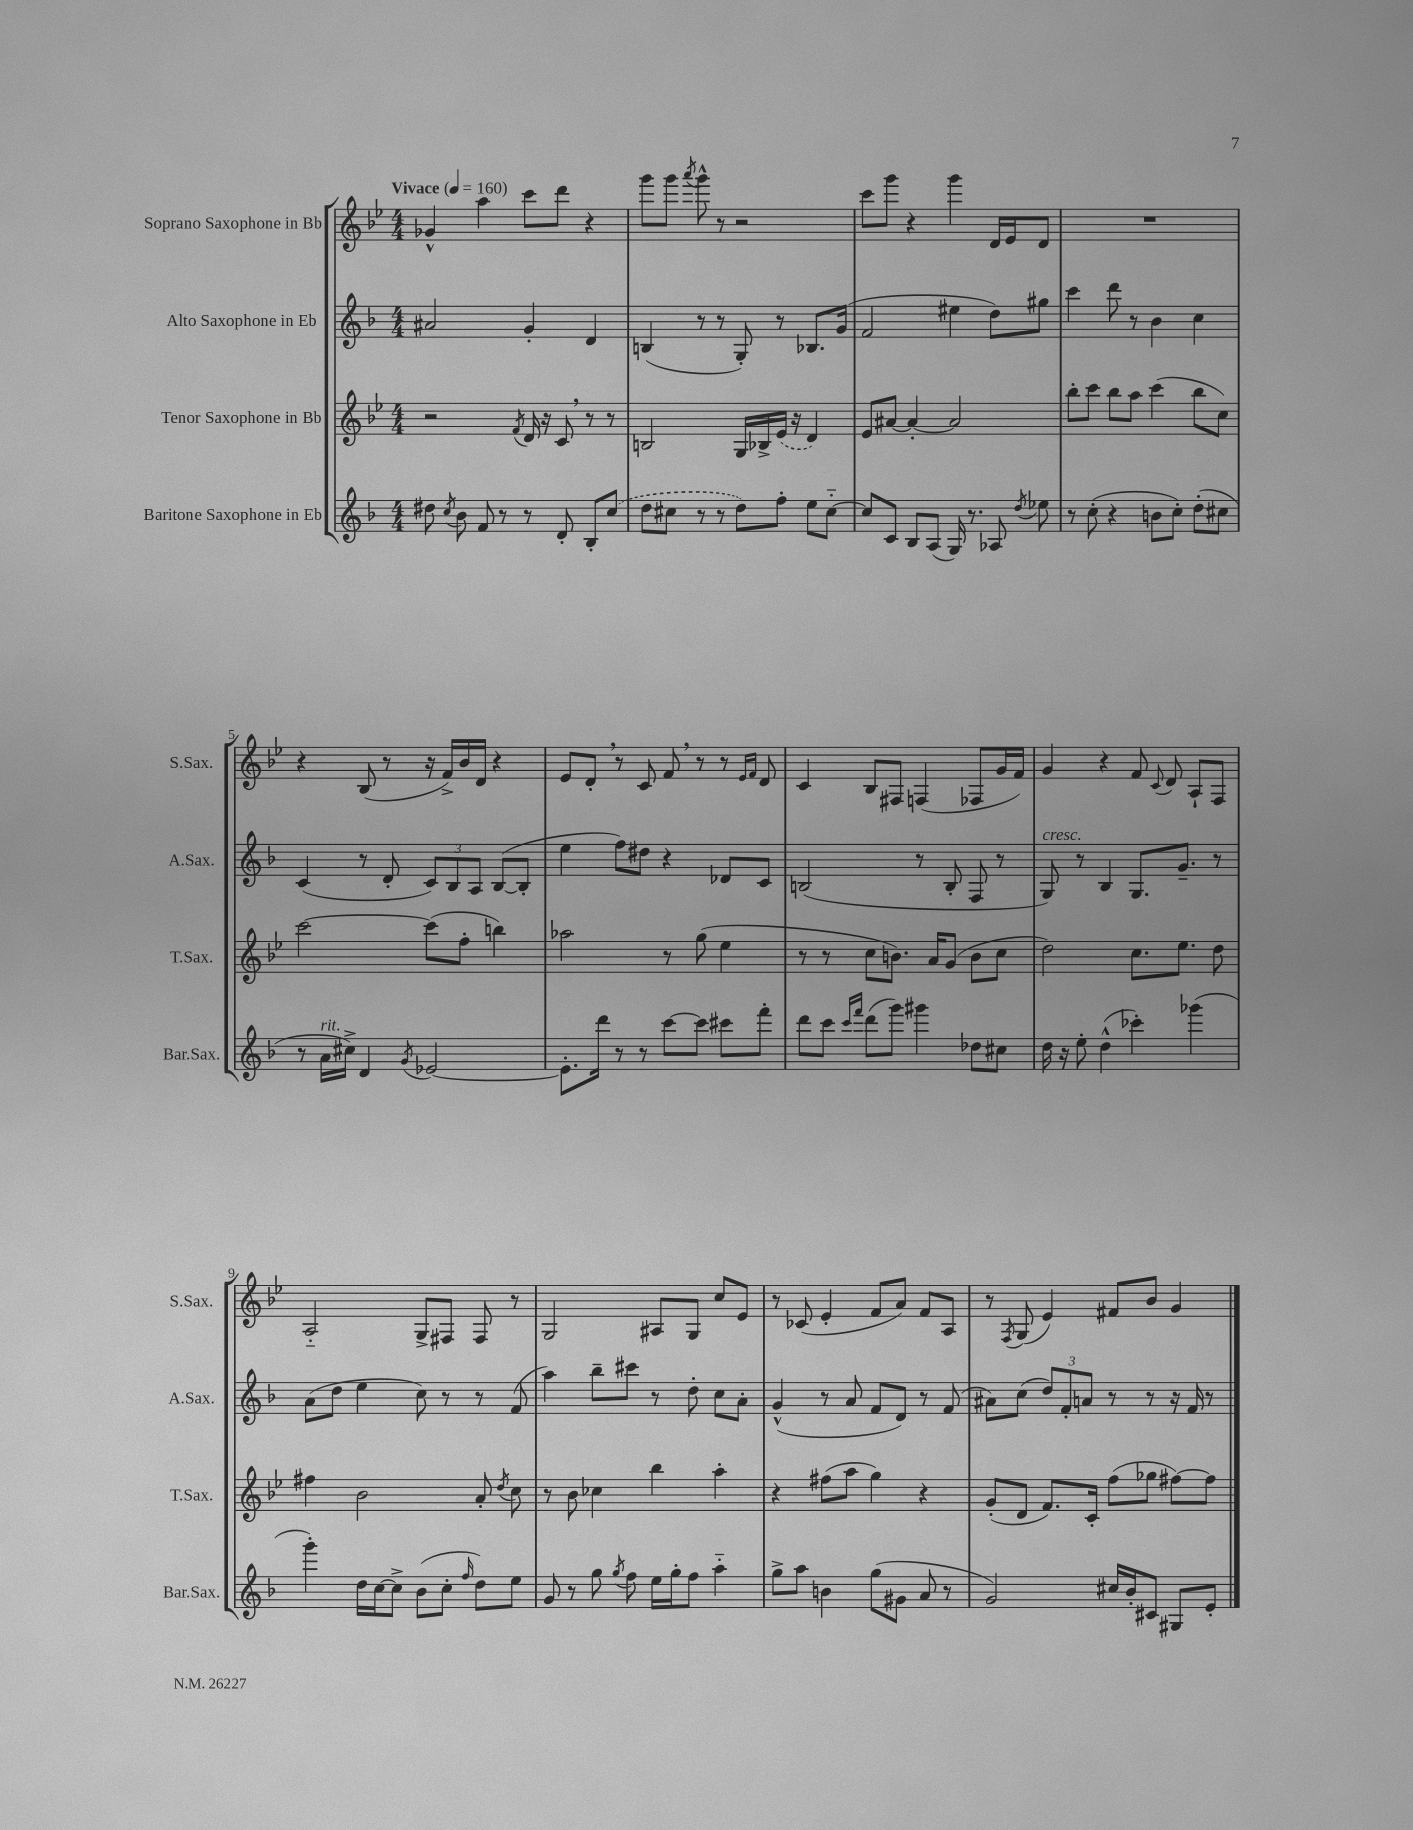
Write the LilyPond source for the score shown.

<<
\new StaffGroup <<
\new Staff = "s0" \with { instrumentName = "Soprano Saxophone in Bb" shortInstrumentName = "S.Sax." } {
    \clef treble \key bes \major \numericTimeSignature \time 4/4 \tempo "Vivace" 4 = 160
    \autoBeamOff ges'4-^ a''4 c'''8[ d'''8] r4 |
    g'''8[ g'''8] \acciaccatura { a'''8 } g'''8-^ r8 r2 |
    c'''8[ g'''8] r4 g'''4 d'16[ ees'16 d'8] |
    R1 |
    r4 bes8( r8 r16 f'16[->) bes'16 d'16] r4 |
    ees'8[ d'8]-. \breathe r8 c'8 f'8 \breathe r8 r8 \grace { ees'16[ f'16] } d'8 |
    c'4 bes8[ fis8] f4( fes8[ g'16 f'16]) |
    g'4 r4 f'8 \appoggiatura { c'8 } d'8 a8[-! f8] |
    a2-_ g8[-> fis8] fis8 r8 |
    g2 ais8[ g8] c''8[ ees'8] |
    r8 ces'8( ees'4-. f'8[ a'8]) f'8[ a8] |
    r8 \acciaccatura { f8 } g8( ees'4) fis'8[ bes'8] g'4 \bar "|." |
}
\new Staff = "s1" \with { instrumentName = "Alto Saxophone in Eb" shortInstrumentName = "A.Sax." } {
    \clef treble \key f \major \numericTimeSignature \time 4/4
    \autoBeamOff ais'2 g'4-. d'4 |
    b4( r8 r8 g8-.) r8 bes8.[ g'16]( |
    f'2 eis''4 d''8[) gis''8] |
    c'''4 d'''8 r8 bes'4 c''4 |
    c'4( r8 d'8-. \tuplet 3/2 { c'8[) bes8 a8] } bes8[~( bes8]-. |
    e''4 f''8[) dis''8] r4 des'8[ c'8] |
    b2( r8 b8-. f8 r8 |
    g8^\markup { \italic "cresc." }) r8 bes4 g8.[ g'8.]-- r8 |
    a'8[( d''8] e''4 c''8) r8 r8 f'8( |
    a''4) bes''8[-- cis'''8] r8 d''8-. c''8[ a'8]-. |
    g'4-^( r8 a'8 f'8[ d'8]) r8 f'8( |
    ais'8[) c''8]( \tuplet 3/2 { d''8[) f'8-. a'8] } r8 r8 r16 f'16 r8 \bar "|." |
}
\new Staff = "s2" \with { instrumentName = "Tenor Saxophone in Bb" shortInstrumentName = "T.Sax." } {
    \clef treble \key bes \major \numericTimeSignature \time 4/4
    \autoBeamOff r2 \acciaccatura { f'8 } d'16 r16 c'8 \breathe r8 r8 |
    b2 g16[ bes16-> \once \slurDashed ees'16]( r16 d'4) |
    ees'8[ ais'8]~ ais'4~-. ais'2 |
    bes''8[-. c'''8] bes''8[ a''8] c'''4( bes''8[ c''8]) |
    c'''2~ c'''8[( f''8]-. b''4) |
    aes''2 r8 g''8( ees''4 |
    r8 r8 c''8[ b'8.]) a'16[ g'8]( b'8[ c''8] |
    d''2) c''8.[ ees''8.] d''8 |
    fis''4 bes'2 a'8-. \acciaccatura { d''8 } c''8 |
    r8 bes'8 ces''4 bes''4 a''4-. |
    r4 fis''8[( a''8] g''4) r4 |
    g'8[-.( d'8] f'8.[) c'16]-. f''8[( ges''8] fis''8[~) fis''8] \bar "|." |
}
\new Staff = "s3" \with { instrumentName = "Baritone Saxophone in Eb" shortInstrumentName = "Bar.Sax." } {
    \clef treble \key f \major \numericTimeSignature \time 4/4
    \autoBeamOff dis''8 \acciaccatura { c''8 } bes'8 f'8 r8 r8 d'8-. bes8[-. \once \slurDashed c''8]( |
    d''8[ cis''8] r8 r8 d''8[) f''8]-. e''8[ cis''8]~-_ |
    cis''8[ c'8] bes8[ a8]( g16) r8. aes8 \acciaccatura { d''8 } ees''8 |
    r8 c''8-.( r4 b'8[ c''8]-.) d''8[-.( cis''8] |
    r8 a'16[^\markup { \italic "rit." } cis''16]->) d'4 \acciaccatura { g'8 } ees'2~ |
    ees'8.[-. d'''16] r8 r8 c'''8[~ c'''8] cis'''8[ f'''8]-. |
    d'''8[ c'''8] \grace { c'''16[ f'''16] } d'''8[( g'''8]) gis'''4 des''8[ cis''8] |
    d''16 r16 e''8-. d''4-^( ces'''4-.) ges'''4( |
    g'''4-.) d''16[ c''16~ c''8]-> bes'8[( c''8]-. \grace { f''16 } d''8[) e''8] |
    g'8 r8 g''8 \acciaccatura { g''8 } f''8 e''16[ g''16-. f''8] a''4-_ |
    g''8[-> a''8] b'4 g''8[( gis'8] a'8 r8 |
    g'2) cis''16[ bes'16-. cis'8] gis8[ e'8]-. \bar "|." |
}
>>
>>
